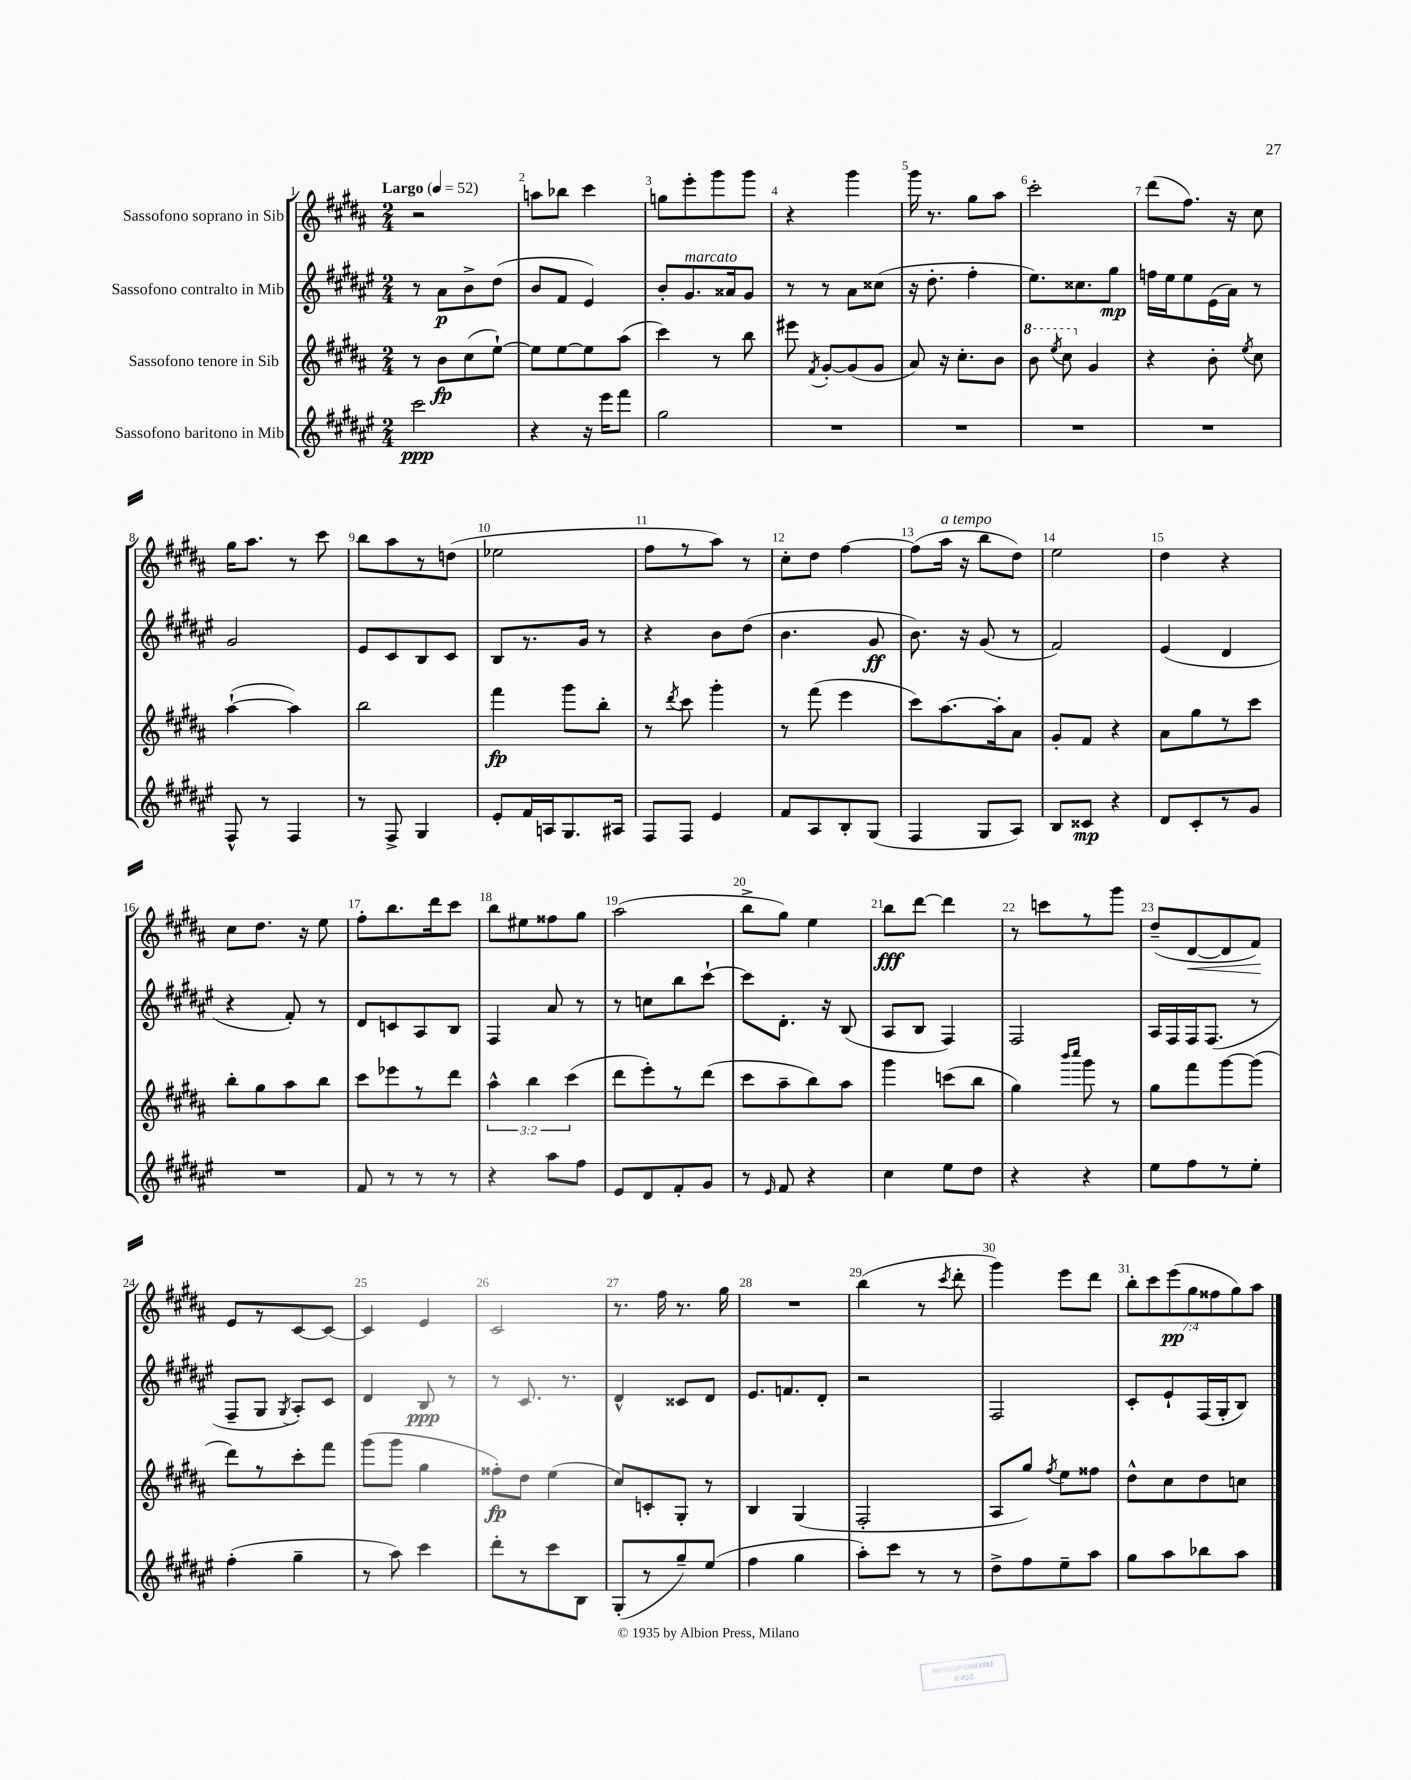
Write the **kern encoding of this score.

**kern	**dynam	**kern	**dynam	**kern	**dynam	**kern	**dynam
*part4	*part4	*part3	*part3	*part2	*part2	*part1	*part1
*staff4	*staff4	*staff3	*staff3	*staff2	*staff2	*staff1	*staff1
*I"Sassofono baritono in Mib	*	*I"Sassofono tenore in Sib	*	*I"Sassofono contralto in Mib	*	*I"Sassofono soprano in Sib	*
*clefG2	*	*clefG2	*	*clefG2	*	*clefG2	*
*k[f#c#g#d#a#e#]	*	*k[f#c#g#d#a#]	*	*k[f#c#g#d#a#e#]	*	*k[f#c#g#d#a#]	*
*M2/4	*	*M2/4	*	*M2/4	*	*M2/4	*
*MM52	*	*MM52	*	*MM52	*	*MM52	*
=1	=1	=1	=1	=1	=1	=1	=1
!	!	!	!	!	!	!LO:TX:a:B:t=Largo	!
2ccc#\	ppp	8r	.	8r	.	2r	.
.	.	8b\L	fp	8a#\L	p	.	.
.	.	(8cc#\	.	8b^\	.	.	.
.	.	[8ee`\J)	.	(8dd#\J	.	.	.
=2	=2	=2	=2	=2	=2	=2	=2
4r	.	8ee\L]	.	8b/L	.	8aan\L	.
.	.	[8ee\	.	8f#/J	.	8bb-X\J	.
16r	.	8ee\]	.	4e#/)	.	4ccc#\	.
16eee#\KL	.	.	.	.	.	.	.
8fff#\J	.	(8aa#\J	.	.	.	.	.
=3	=3	=3	=3	=3	=3	=3	=3
2gg#\	.	4ccc#\)	.	8b'/L	.	8ggn\L	.
!	!	!	!	!LO:TX:a:i:t=marcato	!	!	!
.	.	.	.	8.g#/	.	8eee'\	.
.	.	8r	.	.	.	8ggg#\	.
.	.	.	.	16a##X/k	.	.	.
.	.	8bb\	.	8g#/J	.	8ggg#\J	.
=4	=4	=4	=4	=4	=4	=4	=4
2r	.	8eee#X\	.	8r	.	4r	.
.	.	8qf#/	.	.	.	.	.
.	.	[8g#'/L	.	8r	.	.	.
.	.	(8g#/]	.	8a#\L	.	4ggg#\	.
.	.	8g#/J	.	(8cc##X\J	.	.	.
=5	=5	=5	=5	=5	=5	=5	=5
2r	.	8a#/)	.	16r	.	16ggg#\	.
.	.	.	.	8.dd#'\	.	8.r	.
.	.	16r	.	.	.	.	.
.	.	8.cc#'\L	.	.	.	.	.
.	.	.	.	4ff#'\	.	8gg#\L	.
.	.	8b\J	.	.	.	8aa#\J	.
=6	=6	=6	=6	=6	=6	=6	=6
*	*	*8va	*	*	*	*	*
2r	.	8bb\	.	8.ee#\L)	.	2ccc#'\	.
.	.	8qeee/	.	.	.	.	.
.	.	8ccc#\	.	.	.	.	.
.	.	.	.	8.cc##X\	.	.	.
*	*	*X8va	*	*	*	*	*
.	.	4g#/	.	.	.	.	.
.	.	.	.	8gg#\J	mp	.	.
=7	=7	=7	=7	=7	=7	=7	=7
2r	.	4r	.	16ffn\LL	.	(8ddd#\L	.
.	.	.	.	16ee#\J	.	.	.
.	.	.	.	8ee#\	.	8.ff#\J)	.
.	.	8b'\	.	(16e#\L	.	.	.
.	.	.	.	16a#\JJ)	.	16r	.
.	.	8qee/	.	.	.	.	.
.	.	8cc#\	.	8r	.	8cc#\	.
!!LO:LB:g=z
=8	=8	=8	=8	=8	=8	=8	=8
8F#^^/	.	([4aa#`\	.	2g#/	.	16gg#\KL	.
.	.	.	.	.	.	8.aa#\J	.
8r	.	.	.	.	.	.	.
4F#/	.	4aa#\])	.	.	.	8r	.
.	.	.	.	.	.	8ccc#\	.
=9	=9	=9	=9	=9	=9	=9	=9
8r	.	2bb\	.	8e#/L	.	8bb\L	.
8F#^/	.	.	.	8c#/	.	8aa#\	.
4G#/	.	.	.	8B/	.	8r	.
.	.	.	.	8c#/J	.	(8ddn\J	.
=10	=10	=10	=10	=10	=10	=10	=10
8e#'/L	.	4fff#\	fp	8B/L	.	2ee-X\	.
16f#/L	.	.	.	8.r	.	.	.
16An/J	.	.	.	.	.	.	.
8.G#/	.	8ggg#\L	.	.	.	.	.
.	.	.	.	16g#/Jk	.	.	.
.	.	8bb'\J	.	8r	.	.	.
16A#X/Jk	.	.	.	.	.	.	.
=11	=11	=11	=11	=11	=11	=11	=11
8F#/L	.	8r	.	4r	.	8ff#\L	.
.	.	8qddd#/	.	.	.	.	.
8F#/J	.	8ccc#\	.	.	.	8r	.
4e#/	.	4ggg#'\	.	8b\L	.	8aa#\J)	.
.	.	.	.	(8dd#\J	.	8r	.
=12	=12	=12	=12	=12	=12	=12	=12
8f#/L	.	8r	.	4.b\	.	8cc#'\L	.
8A#/	.	(8fff#\	.	.	.	8dd#\J	.
8B'/	.	4eee\	.	.	.	[4ff#\	.
(8G#/J	.	.	.	8g#/	ff	.	.
=13	=13	=13	=13	=13	=13	=13	=13
4F#/	.	8ccc#\L)	.	8.b\)	.	(8ff#\L]	.
!	!	!	!	!	!	!LO:TX:a:i:t=a tempo	!
.	.	[8.aa#\	.	.	.	16aa#\Jk	.
.	.	.	.	16r	.	16r	.
8G#/L	.	.	.	(8g#/	.	8bb\L	.
.	.	16aa#'\k]	.	.	.	.	.
8A#/J)	.	8a#\J	.	8r	.	8dd#\J)	.
=14	=14	=14	=14	=14	=14	=14	=14
8B/L	.	8g#'/L	.	2f#/)	.	2ee\	.
8c##X/J	mp	8f#/J	.	.	.	.	.
4r	.	4r	.	.	.	.	.
=15	=15	=15	=15	=15	=15	=15	=15
8d#/L	.	8a#\L	.	(4e#/	.	4dd#\	.
8c#'/	.	8gg#\	.	.	.	.	.
8r	.	8r	.	4d#/	.	4r	.
8g#/J	.	8ccc#\J	.	.	.	.	.
!!LO:LB:g=z
=16	=16	=16	=16	=16	=16	=16	=16
2r	.	8bb'\L	.	4r	.	8cc#\L	.
.	.	8gg#\	.	.	.	8.dd#\J	.
.	.	8aa#\	.	8f#'/)	.	.	.
.	.	.	.	.	.	16r	.
.	.	8bb\J	.	8r	.	8ee\	.
=17	=17	=17	=17	=17	=17	=17	=17
8f#/	.	8ccc#\L	.	8d#/L	.	8ff#'\L	.
8r	.	8eee-X\	.	8cn/	.	8.bb\	.
8r	.	8r	.	8A#/	.	.	.
.	.	.	.	.	.	16ddd#\k	.
8r	.	8ddd#\J	.	8B/J	.	8ccc#\J	.
=18	=18	=18	=18	=18	=18	=18	=18
4r	.	6aa#^^\	.	4F#/	.	8bb\L	.
.	.	.	.	.	.	8ee#X\	.
.	.	6bb\	.	.	.	.	.
8aa#\L	.	.	.	8a#/	.	8ff##X\	.
.	.	(6ccc#\	.	.	.	.	.
8ff#\J	.	.	.	8r	.	8gg#\J	.
=19	=19	=19	=19	=19	=19	=19	=19
8e#/L	.	8ddd#\L	.	8r	.	(2aa#\	.
8d#/	.	8eee'\)	.	8ccn\L	.	.	.
8f#'/	.	8r	.	8bb\	.	.	.
8g#/J	.	(8ddd#\J	.	[8ccc#`\J	.	.	.
=20	=20	=20	=20	=20	=20	=20	=20
8r	.	8ccc#\L	.	8ccc#\L]	.	8bb^\L	.
16qqe#/	.	.	.	.	.	.	.
8f#/	.	8aa#~\	.	8.d#'\J	.	8gg#\J)	.
4r	.	8bb\)	.	.	.	4ee\	.
.	.	.	.	16r	.	.	.
.	.	8aa#\J	.	(8B/	.	.	.
=21	=21	=21	=21	=21	=21	=21	=21
4cc#\	.	4ggg#\	.	8A#/L	.	8bb\L	fff
.	.	.	.	8B/J	.	[8ddd#\J	.
8ee#\L	.	(8cccn\L	.	4F#/)	.	4ddd#\]	.
8dd#\J	.	8bb\J	.	.	.	.	.
=22	=22	=22	=22	=22	=22	=22	=22
4r	.	4gg#\)	.	2F#/	.	8r	.
.	.	.	.	.	.	8cccn\L	.
.	.	16qqbbb/LL	.	.	.	.	.
.	.	16qqcccc#/JJ	.	.	.	.	.
4r	.	8ggg#\	.	.	.	8r	.
.	.	8r	.	.	.	8ggg#\J	.
=23	=23	=23	=23	=23	=23	=23	=23
8ee#\L	.	8gg#\L	.	16A#/LL	.	(8dd#~/L	.
.	.	.	.	16F#/	.	.	.
!	!	!	!	!	!	!	!LO:HP:b
8ff#\	.	8fff#\	.	16F#/J	.	[8d#/	<
.	.	.	.	(8.F#/J	.	.	.
8r	.	[8ggg#\	.	.	.	8d#/]	.
8ee#'\J	.	(8ggg#\J]	.	8r	.	8f#/J)	.
.	.	.	.	.	.	.	[
!!LO:LB:g=z
=24	=24	=24	=24	=24	=24	=24	=24
(4ff#'\	.	8ddd#\L)	.	8F#~/L	.	8e/L	.
.	.	8r	.	8G#/J	.	8r	.
.	.	.	.	8qG#/	.	.	.
4gg#~\	.	8ccc#'\	.	8A#'/L)	.	[8c#/	.
.	.	8fff#\J	.	8c#/J	.	8c#/J_	.
=25	=25	=25	=25	=25	=25	=25	=25
8r	.	(8ggg#\L	.	4d#/	.	4c#/]	.
8aa#\)	.	8ggg#\J	.	.	.	.	.
4ccc#\	.	4gg#\	.	8B/	ppp	4e/	.
.	.	.	.	8r	.	.	.
=26	=26	=26	=26	=26	=26	=26	=26
8ddd#'\L	.	8ff##X'\L)	fp	8r	.	2c#/	.
8r	.	8dd#\J	.	8.c#/	.	.	.
8ccc#\	.	(4ee\	.	.	.	.	.
.	.	.	.	8.r	.	.	.
8B\J	.	.	.	.	.	.	.
=27	=27	=27	=27	=27	=27	=27	=27
(8G#'/L	.	8cc#/L)	.	4d#^^/	.	8.r	.
8r	.	8cn'/	.	.	.	.	.
.	.	.	.	.	.	16ff#\	.
8gg#~/)	.	8G#'/J	.	8c##X/L	.	8.r	.
(8ee#/J	.	8r	.	8d#/J	.	.	.
.	.	.	.	.	.	16gg#\	.
=28	=28	=28	=28	=28	=28	=28	=28
4ff#\	.	4B/	.	8.e#/L	.	2r	.
.	.	.	.	8.fn/	.	.	.
4gg#\	.	(4G#/	.	.	.	.	.
.	.	.	.	8d#'/J	.	.	.
=29	=29	=29	=29	=29	=29	=29	=29
8aa#'\L)	.	2F#'/	.	2r	.	(4bb\	.
8ccc#\J	.	.	.	.	.	.	.
8r	.	.	.	.	.	8r	.
.	.	.	.	.	.	8qccc#/	.
8r	.	.	.	.	.	8ddd#'\	.
=30	=30	=30	=30	=30	=30	=30	=30
8dd#^\L	.	8A#/L	.	2F#/	.	4ggg#\)	.
8ff#\	.	8gg#/J)	.	.	.	.	.
.	.	8qff#/	.	.	.	.	.
8ee#~\	.	8ee\L	.	.	.	8eee\L	.
8aa#\J	.	8ff##X\J	.	.	.	8ddd#\J	.
=31	=31	=31	=31	=31	=31	=31	=31
8gg#\L	.	8dd#^^\L	.	8c#'/L	.	14bb'\L	.
.	.	.	.	.	.	14ccc#\	.
8aa#\	.	8cc#\	.	8e#`/	.	.	.
.	.	.	.	.	.	(14eee\	pp
.	.	.	.	.	.	14gg#\	.
8bb-X\	.	8dd#\	.	(16F#/L	.	.	.
.	.	.	.	.	.	14ff##X\	.
.	.	.	.	16G#'/J	.	.	.
.	.	.	.	.	.	14gg#\)	.
8aa#\J	.	8ccn\J	.	8B/J)	.	.	.
.	.	.	.	.	.	14aa#\J	.
==	==	==	==	==	==	==	==
*-	*-	*-	*-	*-	*-	*-	*-
